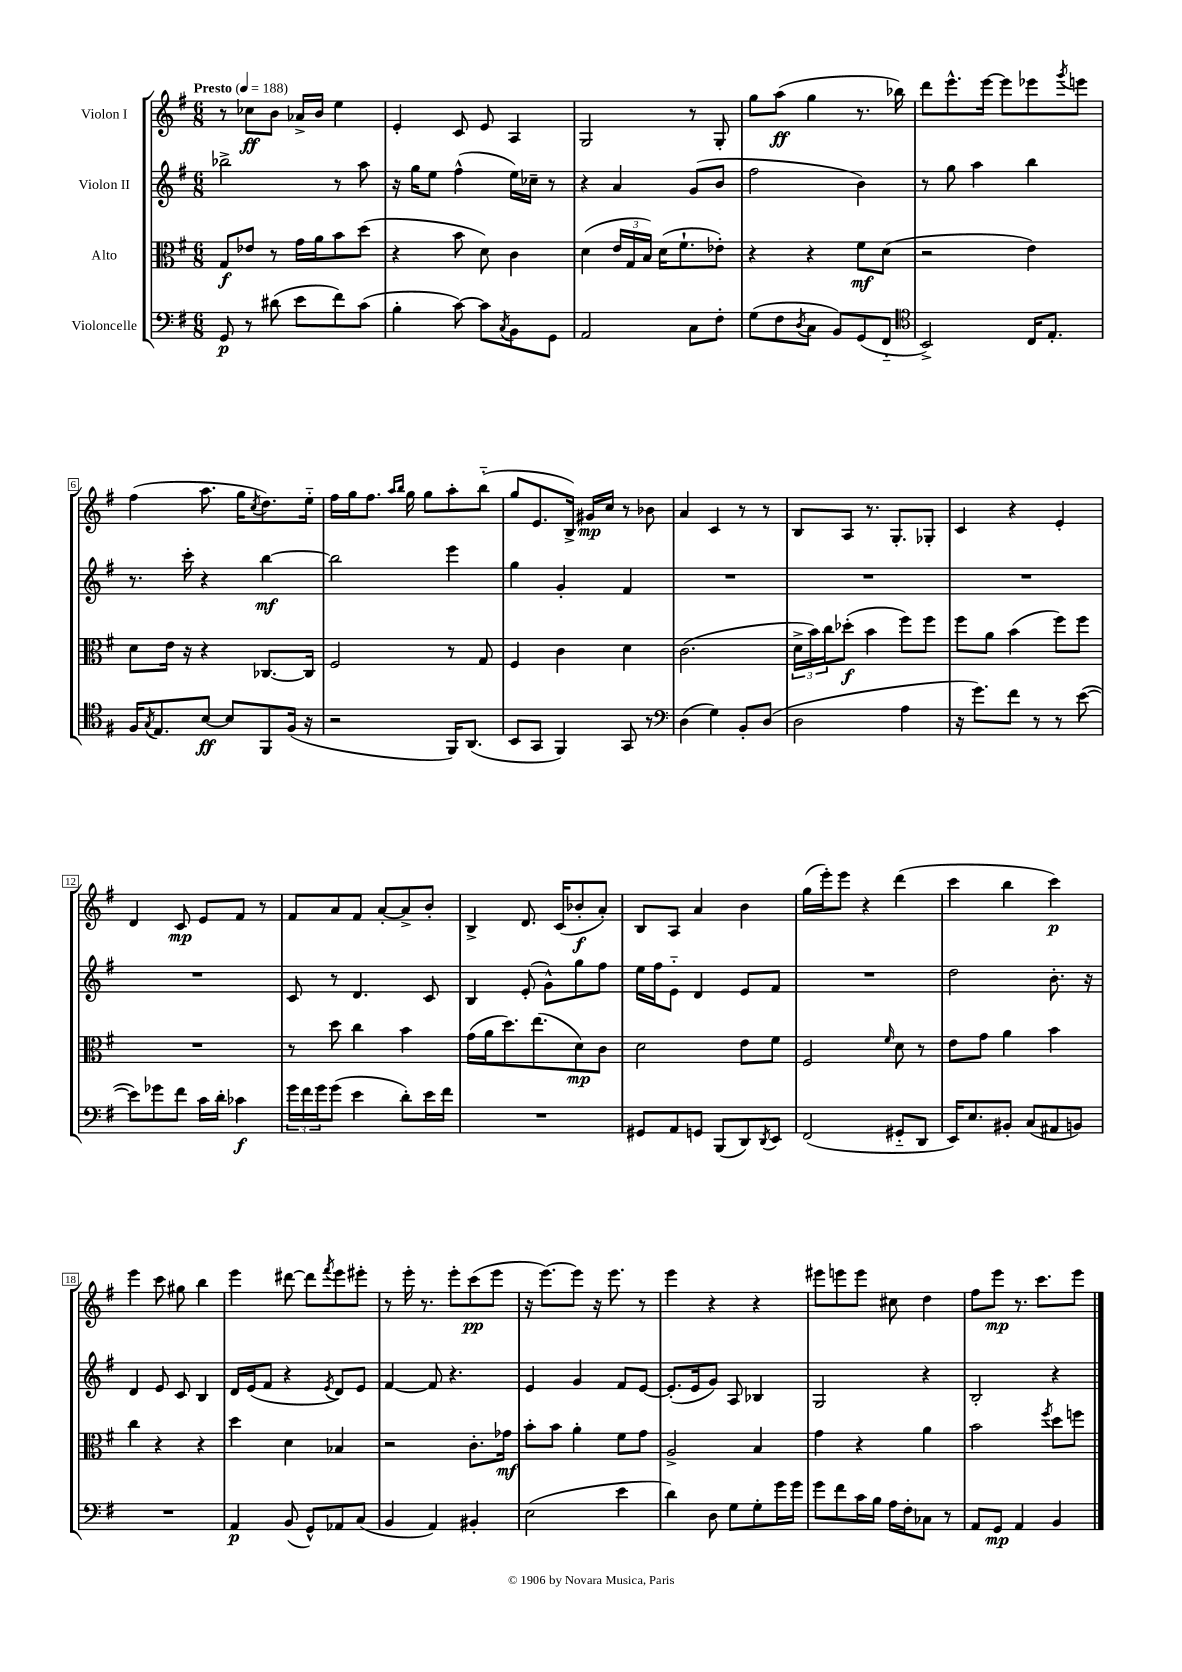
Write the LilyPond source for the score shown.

<<
\new StaffGroup <<
\new Staff = "s0" \with { instrumentName = "Violon I" } {
    \clef treble \key g \major \numericTimeSignature \time 6/8 \tempo "Presto" 4 = 188
    r8 ces''8\ff b'8 aes'16-> b'16 e''4 |
    e'4-. c'8 e'8 a4 |
    g2 r8 g8-. |
    g''8 a''8\ff( g''4 r8. bes''16) |
    d'''8 e'''8.-^ e'''16~ e'''8 ees'''8 \acciaccatura { g'''8 } e'''8 |
    fis''4( a''8. g''16 \acciaccatura { c''8 } d''8.) e''16-_ |
    fis''16 g''16 fis''8. \grace { a''16 b''16 } g''16 g''8 a''8-. b''8-_( |
    g''8 e'8. b16->) gis'16\mp c''16 r8 bes'8 |
    a'4 c'4 r8 r8 |
    b8 a8 r8. g8.-. ges8-. |
    c'4 r4 e'4-. |
    d'4 c'8\mp e'8 fis'8 r8 |
    fis'8 a'8 fis'8 a'8~-. a'8-> b'8-. |
    b4-> d'8. c'16( bes'8-.\f a'8-.) |
    b8 a8 a'4 b'4 |
    g''16( e'''16-.) e'''8 r4 d'''4( |
    c'''4 b''4 c'''4\p) |
    e'''4 c'''8 gis''8 b''4 |
    e'''4 dis'''8~ dis'''8 \acciaccatura { fis'''8 } e'''8 eis'''8-. |
    r8 e'''16-. r8. e'''8-. c'''8\pp( e'''8 |
    r16 e'''8.~) e'''8 r16 e'''8. r8 |
    e'''4 r4 r4 |
    eis'''8 e'''8 e'''8 cis''8 d''4 |
    fis''8 e'''8\mp r8. c'''8. e'''8 \bar "|." |
}
\new Staff = "s1" \with { instrumentName = "Violon II" } {
    \clef treble \key g \major \numericTimeSignature \time 6/8
    bes''2-> r8 a''8 |
    r16 g''16 e''8 fis''4-^( e''16) ces''16-- r8 |
    r4 a'4 g'8( b'8 |
    fis''2 b'4) |
    r8 g''8 a''4 b''4 |
    r8. c'''16-. r4 b''4~\mf |
    b''2 e'''4 |
    g''4 g'4-. fis'4 |
    R2. |
    R2. |
    R2. |
    R2. |
    c'8 r8 d'4. c'8 |
    b4 e'8-.( g'8-^) g''8 fis''8 |
    e''16 fis''16 e'8-_ d'4 e'8 fis'8 |
    R2. |
    d''2 b'8.-. r16 |
    d'4 e'8 c'8 b4 |
    d'16 e'16( fis'8 r4 \acciaccatura { e'8 } d'8) e'8 |
    fis'4~ fis'8 r4. |
    e'4 g'4 fis'8 e'8~ |
    e'8.-.( e'16 g'8) a8 bes4 |
    g2 r4 |
    b2-. r4 \bar "|." |
}
\new Staff = "s2" \with { instrumentName = "Alto" } {
    \clef alto \key g \major \numericTimeSignature \time 6/8
    g8\f ees'8 r8 g'16 a'16 b'8 d''8( |
    r4 b'8 d'8) c'4 |
    d'4( \tuplet 3/2 { e'16 g16 b16) } d'16( fis'8.-! ees'8-.) |
    r4 r4 fis'8\mf d'8( |
    r2 e'4) |
    d'8 e'16 r16 r4 ces8.~ ces16 |
    fis2 r8 g8 |
    fis4 c'4 d'4 |
    c'2.( |
    \tuplet 3/2 { d'16-> b'16) c''16 } des''8-.\f( b'4 fis''8) fis''8 |
    fis''8 a'8 b'4( fis''8) fis''8 |
    R2. |
    r8 d''8 c''4 b'4 |
    g'16( a'16 d''8.) e''8.( d'8\mp) c'8 |
    d'2 e'8 fis'8 |
    fis2 \grace { fis'16 } d'8 r8 |
    e'8 g'8 a'4 b'4 |
    c''4 r4 r4 |
    d''4 d'4 bes4 |
    r2 c'8.-. ges'16\mf |
    b'8-. b'8 a'4-. fis'8 g'8 |
    a2-> b4 |
    g'4 r4 a'4 |
    b'2 \acciaccatura { fis''8 } d''8 f''8 \bar "|." |
}
\new Staff = "s3" \with { instrumentName = "Violoncelle" } {
    \clef bass \key g \major \numericTimeSignature \time 6/8
    g,8\p r8 dis'8( e'8 fis'8) c'8( |
    b4-. c'8~) c'8 \acciaccatura { c8 } b,8 g,8 |
    a,2 c8 fis8-. |
    g8( fis8 \acciaccatura { d8 } c8 b,8) g,8( fis,8-_ |
    \clef tenor b,2->) c16 e8.-. |
    fis16 \acciaccatura { g8 } e8. b8~\ff b8 fis,8 fis16( r16 |
    r2 fis,16) a,8.( |
    b,8 g,8 fis,4) g,8 r8 |
    \clef bass d4( g4) b,8-. d8( |
    d2 a4 |
    r16 g'8.) fis'8 r8 r8 e'8~( |
    e'8) ges'8 fis'8 c'16 d'16-. ces'4\f |
    \tuplet 3/2 { g'16 fis'16 g'16 } g'8( e'4 d'8-.) e'16 fis'16 |
    R2. |
    gis,8 a,8 g,8 b,,8( d,8) \acciaccatura { d,8 } e,8 |
    fis,2( gis,8-_ d,8 |
    e,16) e8. bis,8-. c8( ais,8 b,8) |
    R2. |
    a,4\p b,8( g,8-^) aes,8 c8( |
    b,4 a,4) bis,4-. |
    e2( e'4 |
    d'4) d8 g8 g8-. g'16 g'16 |
    g'8 fis'8 c'16 b16 a16 fis16-. ces8 r8 |
    a,8 g,8\mp a,4 b,4 \bar "|." |
}
>>
>>
\layout { \context { \Score \override BarNumber.stencil = #(make-stencil-boxer 0.1 0.3 ly:text-interface::print) } }
